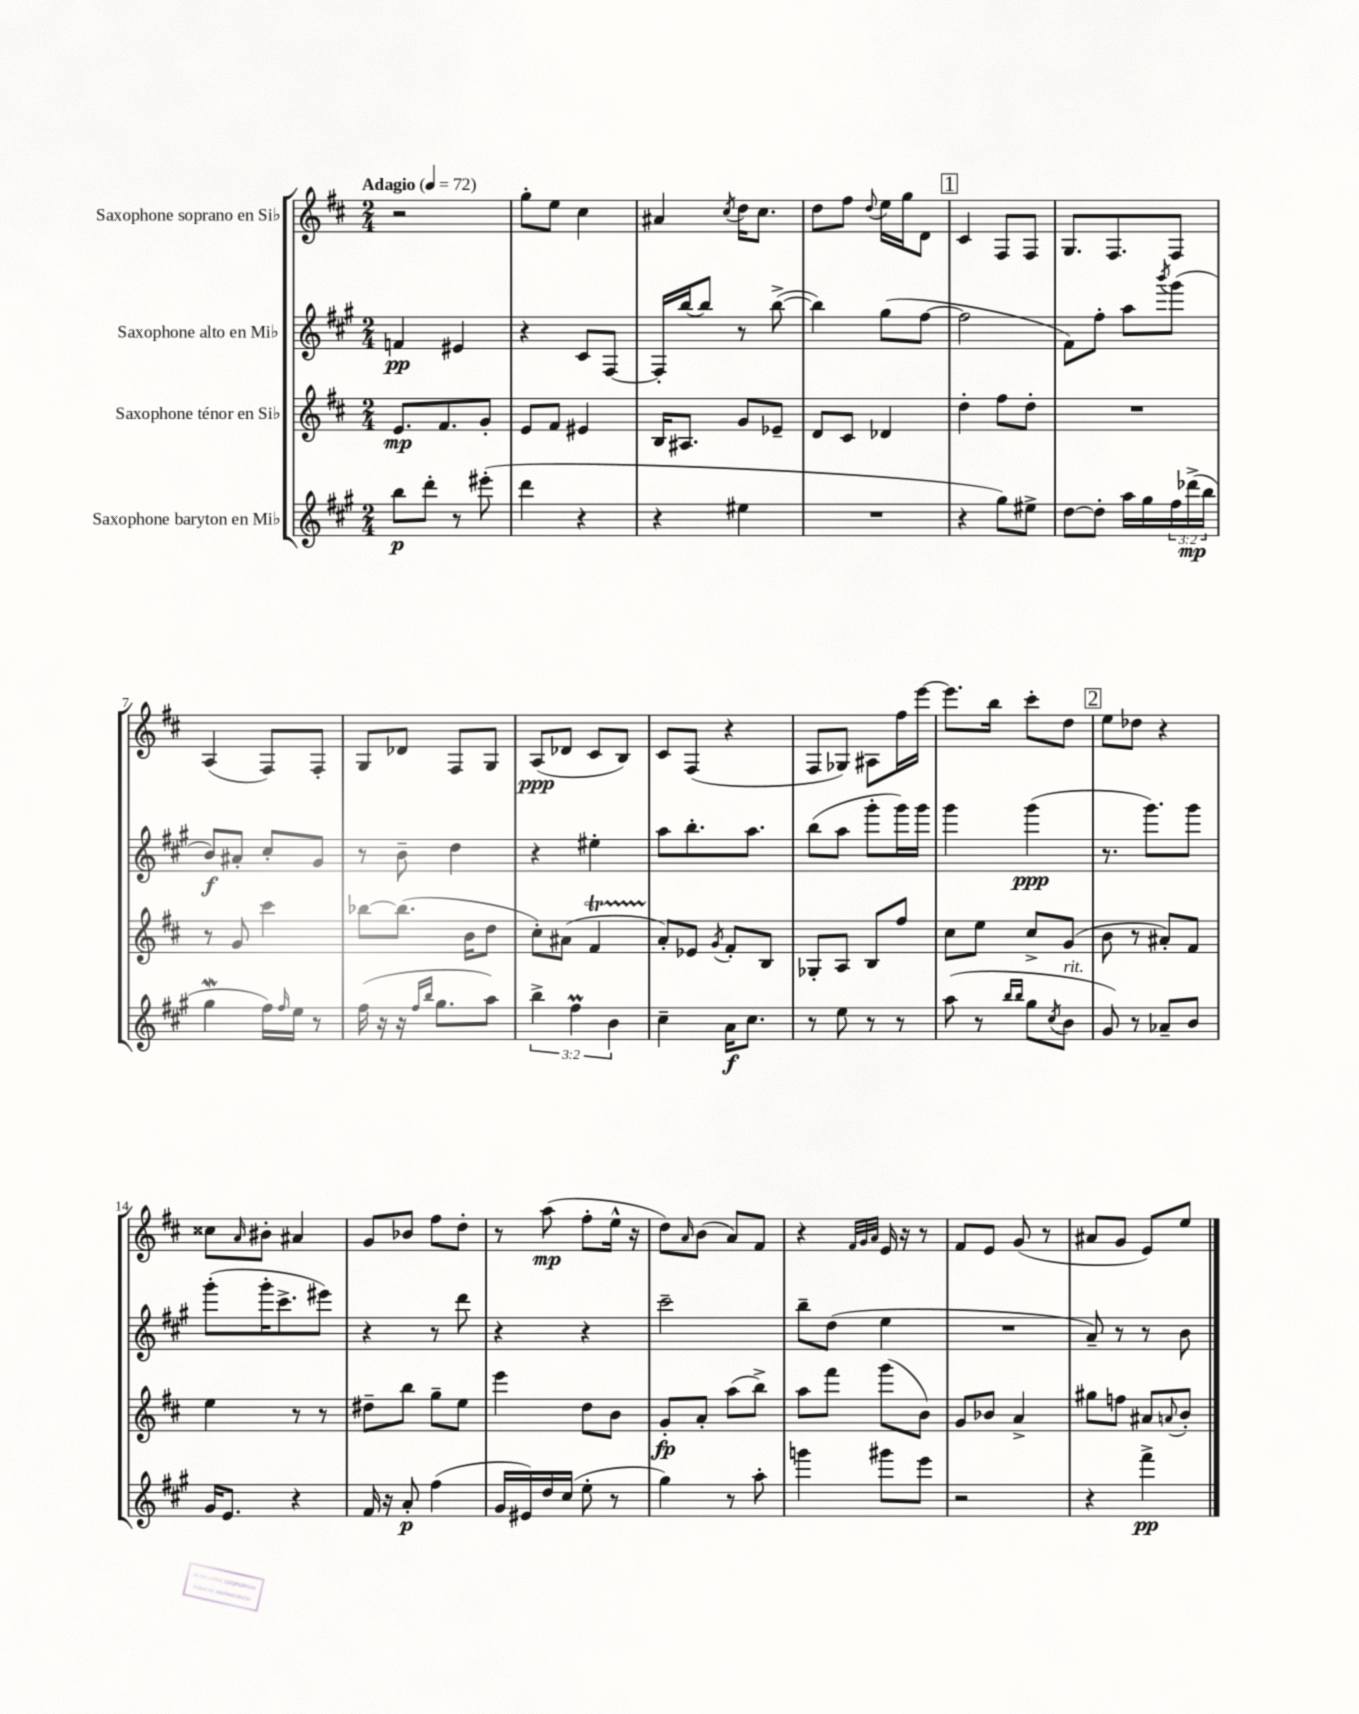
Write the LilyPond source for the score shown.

<<
\new StaffGroup <<
\new Staff = "s0" \with { instrumentName = "Saxophone soprano en Sib" } {
    \clef treble \key d \major \numericTimeSignature \time 2/4 \tempo "Adagio" 4 = 72
    r2 |
    g''8-. e''8 cis''4 |
    ais'4 \acciaccatura { cis''8 } d''16 cis''8. |
    d''8 fis''8 \appoggiatura { d''8 } e''16 g''16 d'8 |
    \mark \markup { \box "1" } cis'4 fis8 fis8 |
    g8. fis8. fis8 |
    a4( fis8) fis8-. |
    g8 des'8 fis8 g8 |
    a8\ppp( des'8 cis'8 b8) |
    cis'8 fis8( r4 |
    fis8 ges8) ais8 fis''16 e'''16~ |
    e'''8. b''16 cis'''8-. d''8 |
    \mark \markup { \box "2" } e''8 des''8 r4 |
    cisis''8 \grace { a'16 } bis'8-. ais'4 |
    g'8 bes'8 fis''8 d''8-. |
    r8 a''8\mp( fis''8-. e''16-^ r16 |
    d''8) \grace { a'16 } b'8( a'8) fis'8 |
    r4 \grace { fis'32 g'32 a'32 } e'16 r16 r8 |
    fis'8 e'8 g'8( r8 |
    ais'8 g'8 e'8) e''8 \bar "|." |
}
\new Staff = "s1" \with { instrumentName = "Saxophone alto en Mib" } {
    \clef treble \key a \major \numericTimeSignature \time 2/4
    f'4\pp eis'4 |
    r4 cis'8 fis8~ |
    fis16-. b''16~ b''8 r8 b''8~->( |
    b''4) gis''8( fis''8~ |
    \mark \markup { \box "1" } fis''2 |
    fis'8) fis''8-. a''8 \acciaccatura { b'''8 } gis'''8( |
    b'8\f) ais'8-. cis''8-. gis'8 |
    r8 b'8-- d''4 |
    r4 eis''4-. |
    a''8 b''8.-. a''8. |
    b''8( a''8 gis'''8-. gis'''16) gis'''16 |
    gis'''4 gis'''4\ppp( |
    \mark \markup { \box "2" } r8. gis'''8.) gis'''8 |
    gis'''8-.( gis'''16-. cis'''8.-> eis'''8) |
    r4 r8 d'''8 |
    r4 r4 |
    cis'''2-- |
    b''8-- d''8( e''4 |
    R2 |
    a'8--) r8 r8 b'8 \bar "|." |
}
\new Staff = "s2" \with { instrumentName = "Saxophone ténor en Sib" } {
    \clef treble \key d \major \numericTimeSignature \time 2/4
    e'8.\mp fis'8. g'8-. |
    e'8 fis'8 eis'4 |
    b16 ais8. g'8 ees'8-- |
    d'8 cis'8 des'4 |
    \mark \markup { \box "1" } d''4-. fis''8 d''8-. |
    R2 |
    r8 g'8 cis'''4 |
    bes''8~ bes''8.( b'16 d''8 |
    cis''8-.) ais'8( fis'4\startTrillSpan |
    a'8-.\stopTrillSpan) ees'8 \acciaccatura { g'8 } fis'8-. b8 |
    ges8-. a8 b8 fis''8 |
    cis''8 e''8 cis''8-> g'8( |
    \mark \markup { \box "2" } b'8 r8 ais'8-.) fis'8 |
    e''4 r8 r8 |
    dis''8-- b''8 g''8-- e''8 |
    e'''4 d''8 b'8 |
    g'8-.\fp a'8-. a''8( b''8->) |
    a''8 fis'''8 g'''8( b'8) |
    g'8 bes'8 a'4-> |
    gis''8 f''8 ais'8 \appoggiatura { a'8 } b'8-. \bar "|." |
}
\new Staff = "s3" \with { instrumentName = "Saxophone baryton en Mib" } {
    \clef treble \key a \major \numericTimeSignature \time 2/4 \override Staff.TupletNumber.text = #tuplet-number::calc-fraction-text
    b''8\p d'''8-. r8 eis'''8-.( |
    d'''4 r4 |
    r4 eis''4 |
    R2 |
    \mark \markup { \box "1" } r4 gis''8) eis''8-> |
    d''8~ d''8-. a''16 gis''16 \tuplet 3/2 { fis''16 des'''16->\mp( b''16 } |
    gis''4\mordent fis''16) \grace { fis''16 } e''16 r8 |
    fis''16( r16 r16 \grace { fis''16 b''16 } gis''8. a''8) |
    \tuplet 3/2 { b''4-> fis''4\prall b'4 } |
    cis''4-- a'16\f cis''8. |
    r8 e''8 r8 r8 |
    a''8( r8 \grace { b''16 b''16 } gis''8 \acciaccatura { cis''8 } b'8^\markup { \italic "rit." } |
    \mark \markup { \box "2" } gis'8) r8 aes'8-- b'8 |
    gis'16 e'8. r4 |
    fis'16 r16 a'8-.\p fis''4( |
    gis'16 eis'16) d''16 cis''16( e''8-. r8 |
    gis''4) r8 a''8-. |
    g'''4 gis'''8 e'''8 |
    r2 |
    r4 fis'''4->\pp \bar "|." |
}
>>
>>
